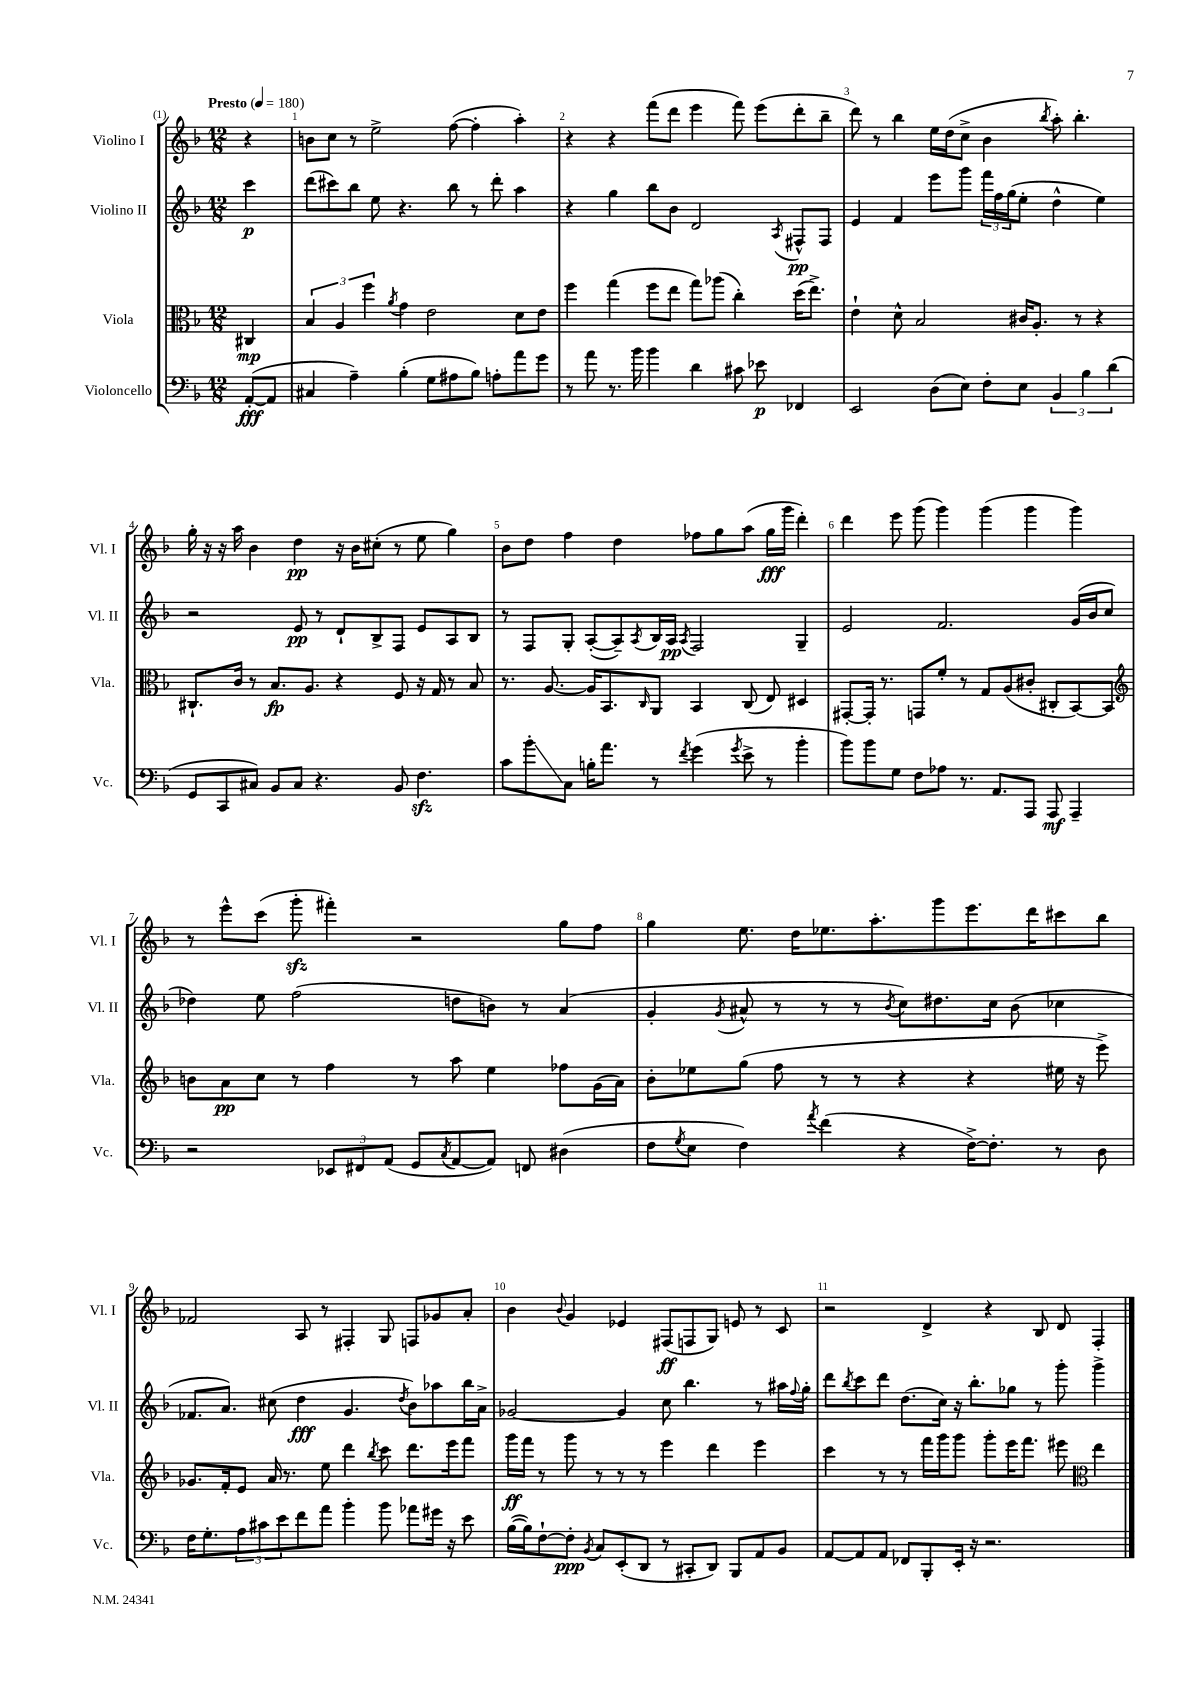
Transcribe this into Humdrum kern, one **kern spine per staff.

**kern	**kern	**kern	**kern
*staff4	*staff3	*staff2	*staff1
*clefF4	*clefC3	*clefG2	*clefG2
*k[b-]	*k[b-]	*k[b-]	*k[b-]
*M12/8	*M12/8	*M12/8	*M12/8
*MM180	*MM180	*MM180	*MM180
([8AA'	4C#	4ccc	4r
8AA]	.	.	.
=	=	=	=
4C#	6B-	(8ddd	8b
.	.	8ccc#)	8cc
.	6A	.	.
4A~)	.	8bb-	8r
.	6ff	.	.
.	.	8ee	2ee^
.	8qa	.	.
(4B-'	4g	4.r	.
8G	2e	.	.
8A#	.	8bb-	([8ff
8B-)	.	8r	4ff']
8A'	.	8ddd'	.
8a	8d	4aa	4aa')
8g	8e	.	.
=	=	=	=
8r	4ff	4r	4r
8a	.	.	.
8.r	(4gg	4gg	4r
16b-	.	.	.
4b-	8ff	8bb-	(8fff
.	8ee	8b-	8ddd
4d	8gg)	2d	4eee
.	(8aa-	.	.
8c#	4cc')	.	8fff)
8e-	.	.	(8eee
.	.	8qA	.
4FF-	(16dd	8F#^^	8ddd'
.	8.ee^)	.	.
.	.	8F#	8bb-~
=	=	=	=
2EE	4e`	4e	8ddd)
.	.	.	8r
.	8d^^	4f	4bb-
.	2B-	.	.
(8D	.	8eee	16ee
.	.	.	(16dd
8E)	.	8ggg	8cc^
8F'	.	24fff	4b-
.	.	24ff	.
.	.	(24gg	.
8E	16c#	8ee'	.
.	8.A'	.	.
.	.	.	8qbb-
6BB-	.	4dd^^	8aa')
.	8r	.	4.bb-'
6B-	.	.	.
.	4r	4ee)	.
(6d	.	.	.
=	=	=	=
8GG	8.C#`	2r	16gg'
.	.	.	16r
8CC	.	.	16r
.	16c	.	16aa
8C#)	8r	.	4b-
8BB-	8.B-	.	.
8C#	.	8e	4dd
.	8.A	.	.
4.r	.	8r	.
.	4r	8d`	16r
.	.	.	16b-
.	.	8B-^	(8cc#'
8BB-	8F	8F	8r
4.F	16r	8e	8ee
.	16G	.	.
.	8r	8A	4gg)
.	8B-	8B-	.
=	=	=	=
8c	8.r	8r	8b-
8b-'	.	8F	8dd
.	[8.A	.	.
8C	.	8G'	4ff
16B'	16A]	([8A'	.
8.a	8.BB-	.	.
.	.	8A~])	4dd
.	16qqC	8qA	.
8r	8AA	16B-	.
.	.	16A	.
8qf	.	8qA	.
(4g	4BB-	2F	8ff-
.	.	.	8gg
8qg	.	.	.
8e^	(8C	.	(8aa
8r	8E)	.	16gg
.	.	.	16ggg
4b-'	4D#	4G~	4ddd')
=	=	=	=
8b-)	[8GG#'	2e	4ddd
8b-	16GG#']	.	.
.	8.r	.	.
8G	.	.	8eee
8F	8GG	.	(8ggg
8A-	8f'	2.f	4ggg)
8.r	8r	.	.
.	8G	.	(4ggg
8.AA	.	.	.
.	(8A	.	.
8AAA	8c#'	.	4ggg
8AAA	8C#'	.	.
4AAA~	[8BB-)	(16g	4ggg)
.	.	16b-	.
.	8BB-]	8cc	.
=	=	=	=
*	*clefG2	*	*
2r	8b	4dd-)	8r
.	8a	.	8eee^^
.	8cc	8ee	(8ccc
.	8r	(2ff	8ggg'
12EE-	4ff	.	4fff#')
12FF#	.	.	.
(12AA	.	.	.
8GG	8r	.	2r
8qC	.	.	.
[8AA	8aa	8dd	.
8AA])	4ee	8b)	.
8FF	.	8r	.
(4D#	8ff-	(4a	8gg
.	(16g	.	8ff
.	16a)	.	.
=	=	=	=
8F	8b-'	4g'	4gg
8qG	.	.	.
8E	8ee-	.	.
.	.	8qg	.
4F)	(8gg	8a#^^	8.ee
.	8ff	8r	.
.	.	.	16dd
8qa	.	.	.
(4f	8r	8r	8.ee-
.	8r	8r	.
.	.	.	8.aa'
.	.	8qb-	.
4r	4r	8cc)	.
.	.	8.dd#	8ggg
[16F^)	4r	.	8.eee
8.F']	.	16cc	.
.	.	(8b-	.
.	.	.	16ddd
8r	16ee#	4cc-	8ccc#
.	16r	.	.
8D	8eee^)	.	8bb-
=	=	=	=
16F	8.g-	8.f-	2f-
8.G'	.	.	.
.	16f'	8.a)	.
12A	8e	.	.
12c#	.	.	.
.	16a	(8cc#	.
12e	.	.	.
.	8.r	.	.
8f	.	4dd	8A
8a	8ee	.	8r
4b-'	4ddd	4.g	4F#'
.	8qbb-	.	.
8b-	8ccc	.	8G
.	.	8qdd	.
8a-	8.ddd	8b-)	8F
16g#	.	8aa-	8g-
16r	16eee	.	.
8e	8fff	16bb-	8a'
.	.	16a^	.
=	=	=	=
([16B-	16ggg	[2g-	4b-
16B-])	16fff	.	.
[8F`	8r	.	.
.	.	.	8qqb-
8F']	8ggg	.	4g
8qBB-	.	.	.
8C	8r	.	.
(8EE'	8r	4g-]	4e-
8DD	8r	.	.
8r	4eee	8cc	(8F#
8CC#'	.	4.bb-	8F
8DD)	4ddd	.	8G)
8BBB-	.	.	8e
8AA	4eee	8r	8r
8BB-	.	16aa#	8c
.	.	8qqff	.
.	.	16gg'	.
=	=	=	=
[8AA	4ccc	8ddd	2r
.	.	8qbb-	.
8AA]	.	8ccc	.
8AA	8r	8ddd	.
8FF-	8r	(8.dd	.
8BBB-'	16fff	.	4d^
.	16ggg	16cc)	.
16EE'	8ggg	16r	.
16r	.	8.bb-'	.
2.r	8ggg'	.	4r
.	16eee	8gg-	.
.	8.fff	.	.
.	.	8r	8B-
.	8eee#	8ggg'	8d
*	*clefC3	*	*
.	4ee	4ggg^	4F'
==	==	==	==
*-	*-	*-	*-
